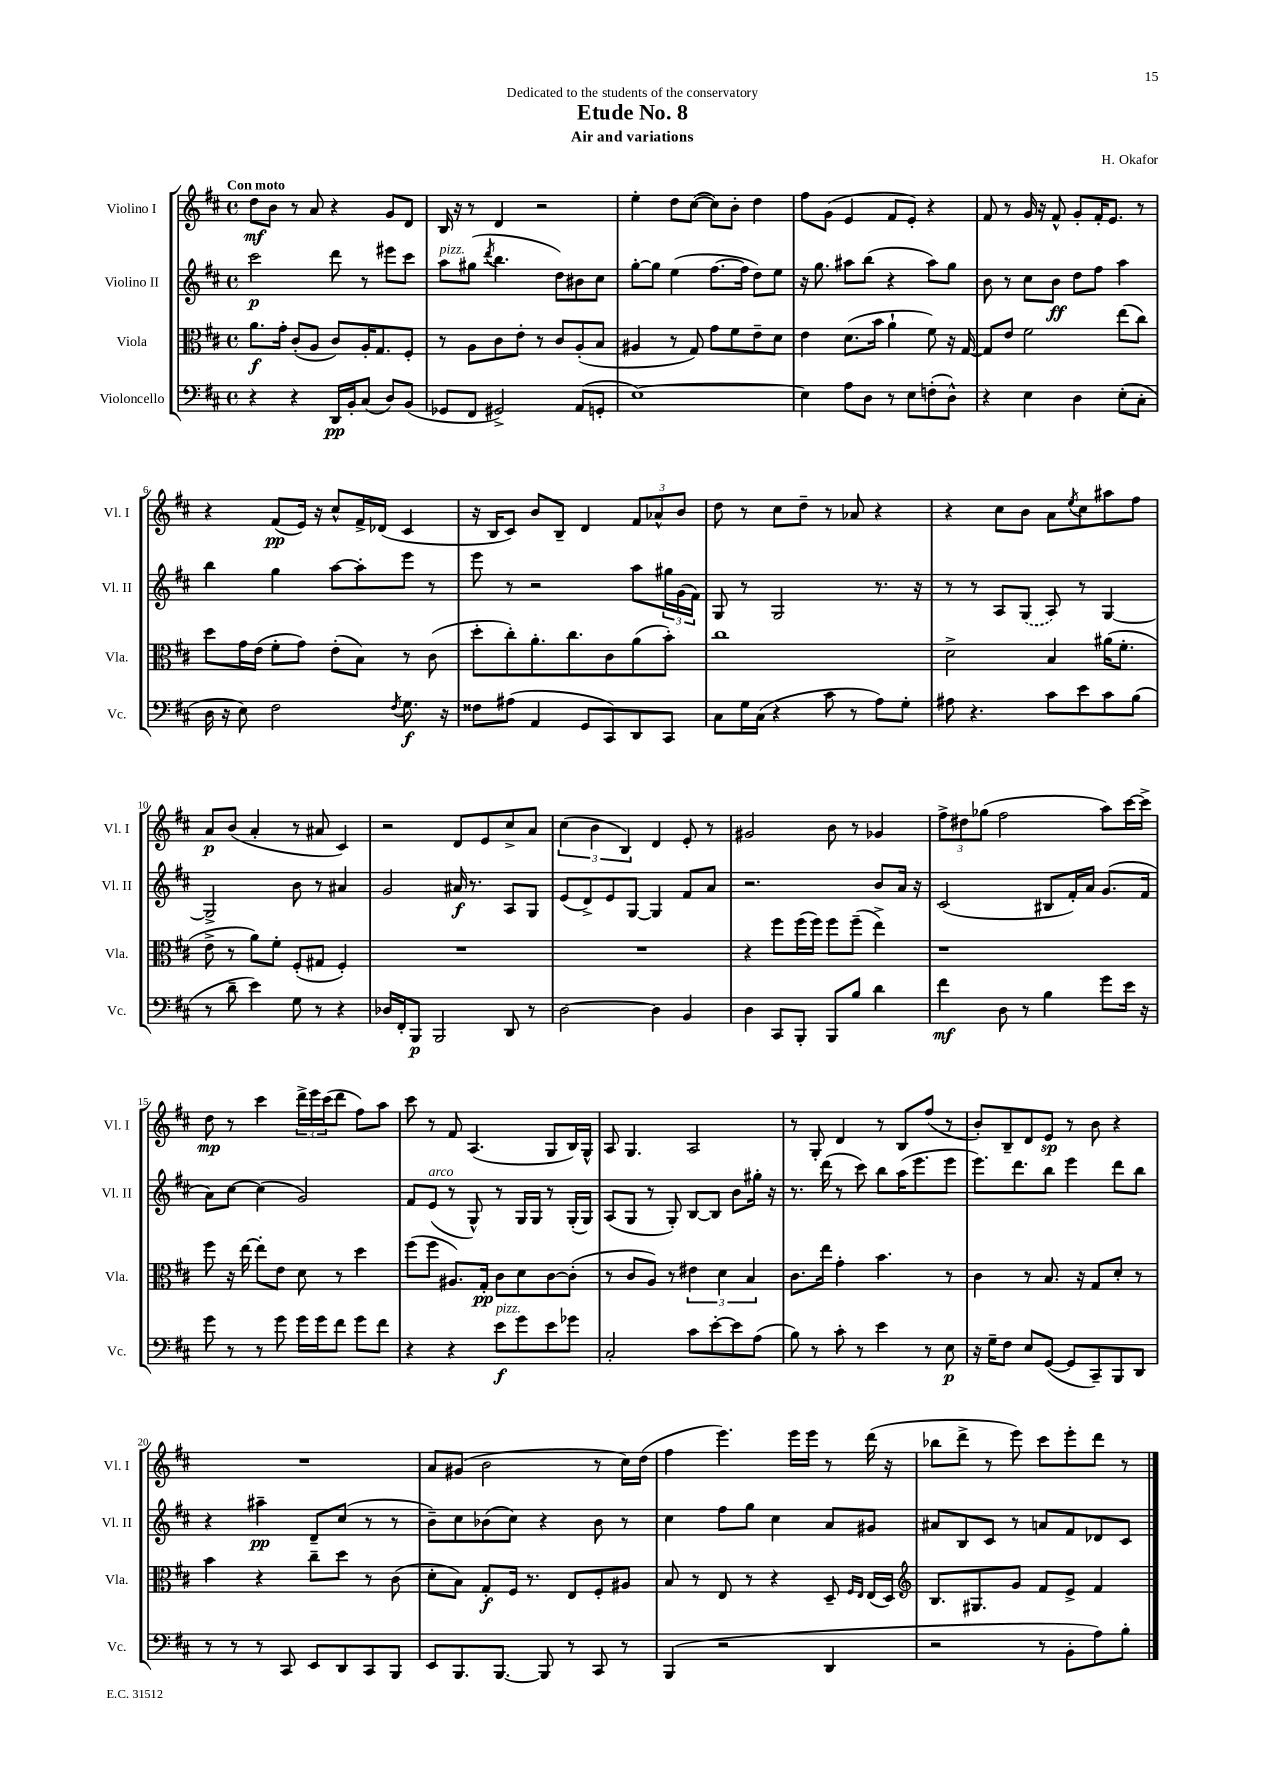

**kern	**dynam	**kern	**dynam	**kern	**dynam	**kern	**dynam
*part4	*part4	*part3	*part3	*part2	*part2	*part1	*part1
*staff4	*staff4	*staff3	*staff3	*staff2	*staff2	*staff1	*staff1
*I"Violoncello	*	*I"Viola	*	*I"Violino II	*	*I"Violino I	*
*I'Vc.	*	*I'Vla.	*	*I'Vl. II	*	*I'Vl. I	*
*clefF4	*	*clefC3	*	*clefG2	*	*clefG2	*
*k[f#c#]	*	*k[f#c#]	*	*k[f#c#]	*	*k[f#c#]	*
*M4/4	*	*M4/4	*	*M4/4	*	*M4/4	*
*met(c)	*	*met(c)	*	*met(c)	*	*met(c)	*
=1	=1	=1	=1	=1	=1	=1	=1
!	!	!	!	!	!	!LO:TX:a:B:t=Con moto	!
4r	.	8.a\L	f	2ccc#\	p	8dd\L	mf
.	.	.	.	.	.	8b\J	.
.	.	16g'\Jk	.	.	.	.	.
4r	.	(8c#'/L	.	.	.	8r	.
.	.	8A/J	.	.	.	8a/	.
16DD/LL	pp	8c#/L)	.	8ddd\	.	4r	.
16BB'/J	.	.	.	.	.	.	.
(8C#/J	.	16A'/K	.	8r	.	.	.
.	.	8.G/	.	.	.	.	.
8D/L)	.	.	.	8eee#X\L	.	8g/L	.
(8BB/J	.	8F#'/J	.	8ccc#\J	.	8d/J	.
=2	=2	=2	=2	=2	=2	=2	=2
!	!	!	!	!LO:TX:a:i:t=pizz.	!	!	!
8GG-X/L	.	8r	.	8aa\L	.	16B/	.
.	.	.	.	.	.	16r	.
8FF#/J	.	8A\L	.	(8gg#X\J	.	8r	.
.	.	.	.	8qddd/	.	.	.
2GG#X^/)	.	8c#\	.	4.bb\	.	4d/	.
.	.	8e'\J	.	.	.	.	.
.	.	8r	.	.	.	2r	.
.	.	8c#/L	.	8dd\L)	.	.	.
(8AA/L	.	(8A'/	.	8b#X\	.	.	.
8GGn'/J	.	8B/J	.	8cc#\J	.	.	.
=3	=3	=3	=3	=3	=3	=3	=3
[1E)	.	4A#X/	.	[8gg'\L	.	4ee'\	.
.	.	.	.	8gg\J]	.	.	.
.	.	8r	.	(4ee\	.	8dd\L	.
.	.	8G/)	.	.	.	([8cc#\J	.
.	.	8g\L	.	[8.ff#\L	.	8cc#\L])	.
.	.	8f#\	.	.	.	8b'\J	.
.	.	.	.	16ff#\Jk]	.	.	.
.	.	8e~\	.	8dd\L)	.	4dd\	.
.	.	8d\J	.	8ee\J	.	.	.
=4	=4	=4	=4	=4	=4	=4	=4
4E\]	.	4e\	.	16r	.	8ff#\L	.
.	.	.	.	8.gg\	.	.	.
.	.	.	.	.	.	(8g\J	.
8A\L	.	(8.d\L	.	8aa#X\L	.	4e/	.
8D\J	.	.	.	(8bb\J	.	.	.
.	.	16b\Jk	.	.	.	.	.
8r	.	4a`\	.	4r	.	8f#/L	.
8E\L	.	.	.	.	.	8e'/J)	.
(8Fn'\	.	8f#\)	.	8aa#\L)	.	4r	.
8D^^\J)	.	16r	.	8gg\J	.	.	.
.	.	[16G/	.	.	.	.	.
=5	=5	=5	=5	=5	=5	=5	=5
4r	.	8G/L]	.	8b\	.	8f#/	.
.	.	8e/J	.	8r	.	8r	.
4E\	.	2f#\	.	8cc#\L	.	16g/	.
.	.	.	.	.	.	16r	.
.	.	.	.	8b\J	ff	8f#^^/	.
4D\	.	.	.	8dd\L	.	8g'/L	.
.	.	.	.	8ff#\J	.	16f#'/K	.
.	.	.	.	.	.	8.e/J	.
(8E'\L	.	(8ee\L	.	4aa\	.	.	.
8C#'\J	.	8cc#\J)	.	.	.	8r	.
!!LO:LB:g=z
=6	=6	=6	=6	=6	=6	=6	=6
16D\	.	8dd\L	.	4bb\	.	4r	.
16r	.	.	.	.	.	.	.
8E\)	.	16g\L	.	.	.	.	.
.	.	(16e\JJ	.	.	.	.	.
2F#\	.	8f#'\L	.	4gg\	.	(8f#/L	pp
.	.	8g\J)	.	.	.	16e/Jk)	.
.	.	.	.	.	.	16r	.
.	.	(8e'\L	.	[8aa\L	.	8cc#^^/L	.
.	.	8B\J)	.	8aa'\]	.	16f#^/L	.
.	.	.	.	.	.	(16d-X/JJ	.
8qF#/	.	.	.	.	.	.	.
8.G\	f	8r	.	8eee\J	.	4c#/	.
.	.	(8c#\	.	8r	.	.	.
16r	.	.	.	.	.	.	.
=7	=7	=7	=7	=7	=7	=7	=7
8F##X\L	.	8dd'\L	.	8eee\	.	16r	.
.	.	.	.	.	.	16B/KL	.
(8A#X\J	.	8cc#'\)	.	8r	.	8c#/J)	.
4AA/	.	8.a'\	.	2r	.	8b/L	.
.	.	.	.	.	.	8B~/J	.
.	.	8.cc#\	.	.	.	.	.
8GG/L	.	.	.	.	.	4d/	.
8CC#/)	.	8c#\	.	.	.	.	.
8DD/	.	(8a\	.	8aa\L	.	12f#/L	.
.	.	.	.	.	.	12a-X^^/	.
8CC#/J	.	8b'\J)	.	24gg#X\L	.	.	.
.	.	.	.	(24g\	.	12b/J	.
.	.	.	.	24f#\JJ)	.	.	.
=8	=8	=8	=8	=8	=8	=8	=8
8C#\L	.	1cc#	.	8G/	.	8dd\	.
16G\L	.	.	.	8r	.	8r	.
(16C#\JJ	.	.	.	.	.	.	.
4r	.	.	.	2G/	.	8cc#\L	.
.	.	.	.	.	.	8dd~\J	.
8c#\	.	.	.	.	.	8r	.
8r	.	.	.	.	.	8a-X/	.
8A\L)	.	.	.	8.r	.	4r	.
8G'\J	.	.	.	.	.	.	.
.	.	.	.	16r	.	.	.
=9	=9	=9	=9	=9	=9	=9	=9
8A#X\	.	2d^\	.	8r	.	4r	.
4.r	.	.	.	8r	.	.	.
.	.	.	.	8A/L	.	8cc#\L	.
.	.	.	.	(8G/J	.	8b\J	.
8c#\L	.	4B/	.	8A/)	.	8a\L	.
.	.	.	.	.	.	8qee/	.
8e\	.	.	.	8r	.	8cc#\	.
8c#\	.	(16a#X\KL	.	[4G/	.	8aa#X\	.
.	.	8.f#'\J	.	.	.	.	.
(8B\J	.	.	.	.	.	8ff#\J	.
!!LO:LB:g=z
=10	=10	=10	=10	=10	=10	=10	=10
8r	.	8e^\	.	2G^/]	.	8a/L	p
8d~\	.	8r	.	.	.	(8b/J	.
4e\)	.	8a\L)	.	.	.	4a'/	.
.	.	8f#'\J	.	.	.	.	.
8G\	.	(8F#'/L	.	8b\	.	8r	.
8r	.	8G#X/J	.	8r	.	8a#X/	.
4r	.	4F#'/)	.	4a#X/	.	4c#/)	.
=11	=11	=11	=11	=11	=11	=11	=11
16D-X/LL	.	1r	.	2g/	.	2r	.
16FF#'/J	.	.	.	.	.	.	.
8BBB/J	p	.	.	.	.	.	.
2BBB/	.	.	.	.	.	.	.
.	.	.	.	16a#X/	f	8d/L	.
.	.	.	.	8.r	.	.	.
.	.	.	.	.	.	8e/	.
8DD/	.	.	.	8A/L	.	8cc#^/	.
8r	.	.	.	8G/J	.	8a/J	.
=12	=12	=12	=12	=12	=12	=12	=12
[2D\	.	1r	.	(8e/L	.	(6cc#\	.
.	.	.	.	8d^/)	.	.	.
.	.	.	.	.	.	6b\	.
.	.	.	.	8e/	.	.	.
.	.	.	.	.	.	6B/)	.
.	.	.	.	[8G/J	.	.	.
4D\]	.	.	.	4G/]	.	4d/	.
4BB/	.	.	.	8f#/L	.	8e'/	.
.	.	.	.	8a/J	.	8r	.
=13	=13	=13	=13	=13	=13	=13	=13
4D\	.	4r	.	2.r	.	2g#X/	.
8CC#/L	.	8ff#\L	.	.	.	.	.
8BBB'/J	.	(16ff#\L	.	.	.	.	.
.	.	16ff#\JJ)	.	.	.	.	.
8BBB/L	.	8ff#\L	.	.	.	8b\	.
8B/J	.	(8ff#~\J	.	.	.	8r	.
4d\	.	4ee^\)	.	8b/L	.	4g-X/	.
.	.	.	.	16a/Jk	.	.	.
.	.	.	.	16r	.	.	.
=14	=14	=14	=14	=14	=14	=14	=14
4f#\	mf	1r	.	(2c#/	.	12ff#^\L	.
.	.	.	.	.	.	12dd#X\	.
.	.	.	.	.	.	(12gg-X\J	.
8D\	.	.	.	.	.	2ff#\	.
8r	.	.	.	.	.	.	.
4B\	.	.	.	8B#X/L	.	.	.
.	.	.	.	16f#'/L)	.	.	.
.	.	.	.	16a/JJ	.	.	.
8g\L	.	.	.	(8.g/L	.	8aa\L)	.
16e\Jk	.	.	.	.	.	[16ccc#\L	.
16r	.	.	.	16f#/Jk	.	16ccc#^\JJ]	.
!!LO:LB:g=z
=15	=15	=15	=15	=15	=15	=15	=15
8g\	.	8ff#\	.	8a\L)	.	8dd\	mp
8r	.	16r	.	[8cc#\J	.	8r	.
.	.	[16ee\	.	.	.	.	.
8r	.	8ee'\L]	.	(4cc#\]	.	4ccc#\	.
8g\	.	8e\J	.	.	.	.	.
16g\LL	.	8d\	.	2g/)	.	24ddd^\LL	.
.	.	.	.	.	.	24eee\	.
16g\J	.	.	.	.	.	.	.
.	.	.	.	.	.	(24ccc#\J	.
8f#\J	.	8r	.	.	.	8ddd\J	.
8g\L	.	4dd\	.	.	.	8ff#\L)	.
8f#\J	.	.	.	.	.	8aa\J	.
=16	=16	=16	=16	=16	=16	=16	=16
4r	.	(8ff#\L	.	8f#/L	.	8ccc#\	.
!	!	!	!	!LO:TX:a:i:t=arco	!	!	!
.	.	8ff#\J	.	(8e/J	.	8r	.
4r	.	8.A#X/L)	.	8r	.	8f#/	.
.	.	.	.	8G^^/)	.	(4.A/	.
.	.	16G'/Jk	pp	.	.	.	.
!LO:TX:a:i:t=pizz.	!	!	!	!	!	!	!
8e\L	f	8c#\L	.	8r	.	.	.
8g\	.	8d\	.	16G/LL	.	.	.
.	.	.	.	16G/JJ	.	.	.
8e\	.	[8c#\	.	8r	.	8G/L	.
8g-X\J	.	(8c#'\J]	.	(16G'/LL	.	16B/L)	.
.	.	.	.	16G/JJ)	.	16G^^/JJ	.
=17	=17	=17	=17	=17	=17	=17	=17
2C#'/	.	8r	.	(8A/L	.	8A/	.
.	.	8c#/L	.	8G/J	.	4.G/	.
.	.	8A/J)	.	8r	.	.	.
.	.	8r	.	8G'/)	.	.	.
8c#\L	.	6e#X\	.	[8B/L	.	2A/	.
[8e'\	.	.	.	8B/J]	.	.	.
.	.	6d\	.	.	.	.	.
8e\]	.	.	.	8b\L	.	.	.
.	.	6B/	.	.	.	.	.
(8A\J	.	.	.	16gg#X'\Jk	.	.	.
.	.	.	.	16r	.	.	.
=18	=18	=18	=18	=18	=18	=18	=18
8B\)	.	8.c#\L	.	8.r	.	8r	.
8r	.	.	.	.	.	8G'/	.
.	.	16ee\Jk	.	(16ddd\	.	.	.
8c#'\	.	4g'\	.	8r	.	4d/	.
8r	.	.	.	8ccc#\)	.	.	.
4e\	.	4.b\	.	8bb\L	.	8r	.
.	.	.	.	(16aa\K	.	8B/L	.
.	.	.	.	8.eee\	.	.	.
8r	.	.	.	.	.	(8ff#/J	.
8E\	p	8r	.	8eee\J	.	8r	.
=19	=19	=19	=19	=19	=19	=19	=19
16r	.	4c#\	.	8.eee\L)	.	8b'/L)	.
16G~\KL	.	.	.	.	.	.	.
8F#\J	.	.	.	.	.	8B~/	.
.	.	.	.	8.ddd\	.	.	.
8E/L	.	8r	.	.	.	8d/	.
([8GG/J	.	8.B/	.	8bb\J	.	8e/J	sp
8GG/L]	.	.	.	4eee\	.	8r	.
.	.	16r	.	.	.	.	.
8CC#~/)	.	8G/L	.	.	.	8b\	.
8BBB/	.	8d'/J	.	8ddd\L	.	4r	.
8DD/J	.	8r	.	8bb\J	.	.	.
!!LO:LB:g=z
=20	=20	=20	=20	=20	=20	=20	=20
8r	.	4b\	.	4r	.	1r	.
8r	.	.	.	.	.	.	.
8r	.	4r	.	4aa#X~\	pp	.	.
8CC#/	.	.	.	.	.	.	.
8EE/L	.	8cc#~\L	.	8d~/L	.	.	.
8DD/	.	8dd\J	.	(8cc#/J	.	.	.
8CC#/	.	8r	.	8r	.	.	.
8BBB/J	.	(8c#\	.	8r	.	.	.
=21	=21	=21	=21	=21	=21	=21	=21
8EE/L	.	8d'\L	.	8b~\L)	.	8a/L	.
8.BBB/	.	8B\J)	.	8cc#\	.	(8g#X/J	.
.	.	8G'/L	f	(8b-X\	.	2b\	.
[8.BBB/J	.	.	.	.	.	.	.
.	.	16F#/Jk	.	8cc#\J)	.	.	.
.	.	8.r	.	.	.	.	.
8BBB/]	.	.	.	4r	.	.	.
8r	.	8E/L	.	.	.	.	.
8CC#/	.	8F#'/	.	8b-\	.	8r	.
8r	.	8A#X/J	.	8r	.	16cc#\LL)	.
.	.	.	.	.	.	(16dd\JJ	.
=22	=22	=22	=22	=22	=22	=22	=22
(4BBB/	.	8B/	.	4cc#\	.	4ff#\	.
.	.	8r	.	.	.	.	.
2r	.	8E/	.	8ff#\L	.	4.eee\)	.
.	.	8r	.	8gg\J	.	.	.
.	.	4r	.	4cc#\	.	.	.
.	.	.	.	.	.	16eee\LL	.
.	.	.	.	.	.	16eee\JJ	.
4DD/	.	8D~/	.	8a/L	.	8r	.
.	.	16qqF#/LL	.	.	.	.	.
.	.	16qqE/JJ	.	.	.	.	.
.	.	(16E/LL	.	8g#X/J	.	(16ddd\	.
.	.	16D/JJ)	.	.	.	16r	.
=23	=23	=23	=23	=23	=23	=23	=23
*	*	*clefG2	*	*	*	*	*
2r	.	8.B/L	.	8a#X/L	.	8bb-X\L	.
.	.	.	.	8B/	.	8ddd^\J	.
.	.	8.G#X/	.	.	.	.	.
.	.	.	.	8c#/J	.	8r	.
.	.	8g/J	.	8r	.	8eee\)	.
8r	.	8f#/L	.	8an/L	.	8ccc#\L	.
8BB'\L	.	8e^/J	.	8f#/	.	8eee'\	.
8A\)	.	4f#/	.	8d-X/	.	8ddd\J	.
8B'\J	.	.	.	8c#/J	.	8r	.
==	==	==	==	==	==	==	==
*-	*-	*-	*-	*-	*-	*-	*-
